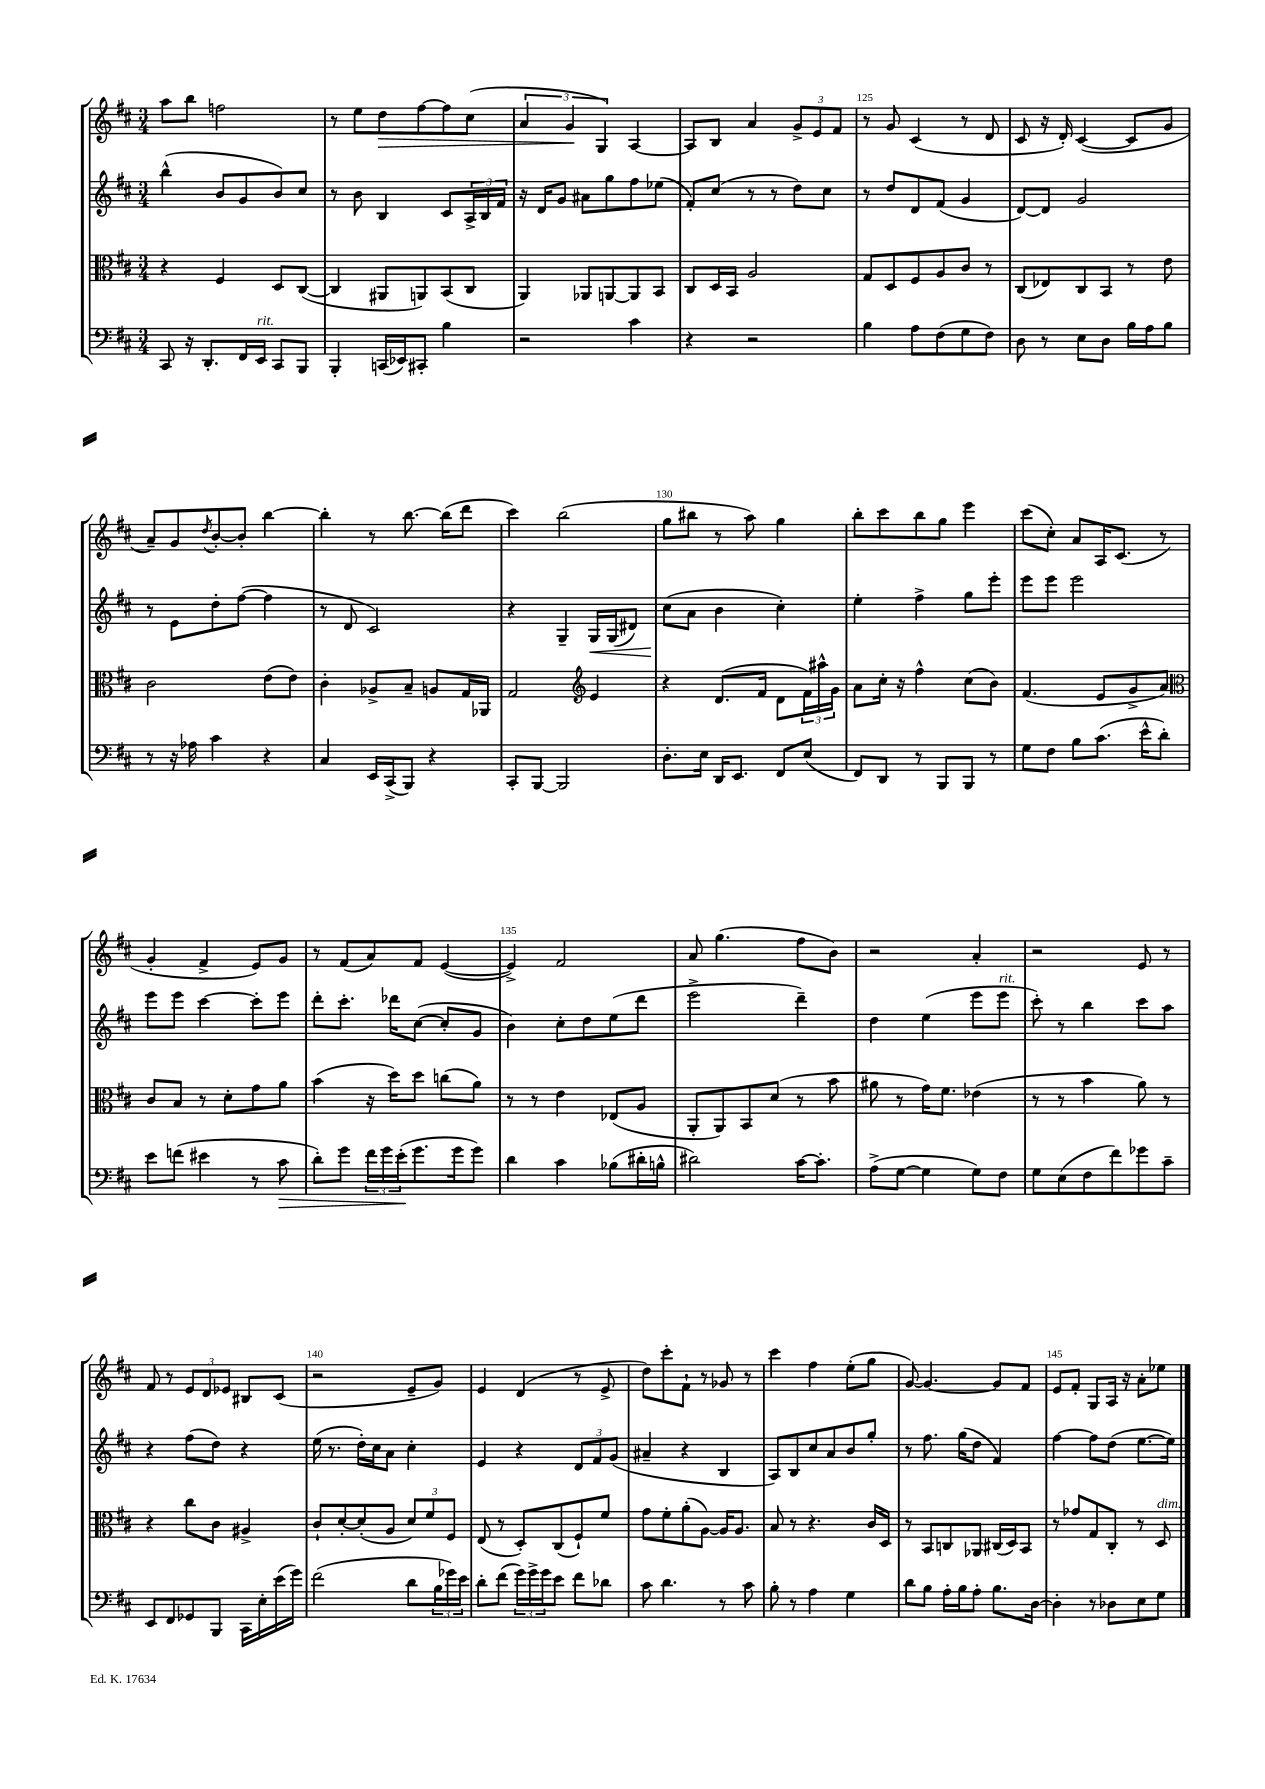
<<
\new StaffGroup <<
\new Staff = "s0" {
    \clef treble \key d \major \numericTimeSignature \time 3/4
    a''8 b''8 f''2 |
    r8 e''8 d''8\> fis''8~ fis''8 cis''8( |
    \tuplet 3/2 { a'4 g'4\! g4) } a4~ |
    a8 b8 a'4 \tuplet 3/2 { g'8-> e'8 fis'8 } |
    r8 g'8 cis'4( r8 d'8 |
    cis'8 r16 d'16-.) cis'4~( cis'8 g'8 |
    a'8--) g'8 \acciaccatura { d''8 } b'8~-. b'8-. b''4~ |
    b''4-. r8 b''8.~ b''16( d'''8 |
    cis'''4) b''2( |
    g''8 bis''8 r8 a''8) g''4 |
    b''8-. cis'''8 b''8 g''8 e'''4 |
    cis'''8( cis''8-.) a'8 a16 cis'8.( r8 |
    g'4-. fis'4-> e'8) g'8 |
    r8 fis'8( a'8) fis'8 e'4~( |
    e'4->) fis'2 |
    a'8 g''4.( fis''8 b'8) |
    r2 a'4-. |
    r2 e'8 r8 |
    fis'8 r8 \tuplet 3/2 { e'8 d'8 ees'8 } bis8 cis'8( |
    r2 e'8-- g'8) |
    e'4 d'4( r8 e'8-> |
    d''8) cis'''8-. fis'8-! r8 ges'8 r8 |
    cis'''4 fis''4 e''8-.( g''8 |
    g'8~) g'4.~ g'8 fis'8 |
    e'8 fis'8-. g8 a16 r16 a'8-. ees''8 \bar "|." |
}
\new Staff = "s1" {
    \clef treble \key d \major \numericTimeSignature \time 3/4
    b''4-^( b'8 g'8 b'8) cis''8 |
    r8 b'8 b4 cis'8 \tuplet 3/2 { a16-> b16 fis'16 } |
    r16 d'16 g'8 ais'8 g''8 fis''8 ees''8( |
    fis'8-.) cis''8( r8 r8 d''8) cis''8 |
    r8 d''8 d'8 fis'8( g'4 |
    d'8~) d'8 g'2 |
    r8 e'8 d''8-. fis''8~( fis''4 |
    r8 d'8 cis'2) |
    r4 g4-- g16\< g16( dis'8) |
    cis''8\!( a'8 b'4 cis''4-.) |
    e''4-. fis''4-> g''8 e'''8-. |
    e'''8 e'''8 e'''2 |
    e'''8 e'''8 cis'''4~ cis'''8-. e'''8 |
    d'''8-. cis'''8.-. des'''16 cis''8~( cis''8-. g'8 |
    b'4) cis''8-. d''8 e''8( d'''8 |
    e'''2-> d'''4--) |
    d''4 e''4( e'''8 e'''8^\markup { \italic "rit." } |
    cis'''8-.) r8 b''4 cis'''8 a''8 |
    r4 fis''8( d''8) r4 |
    e''16( r8. d''16-.) cis''16 a'8 cis''4-. |
    e'4 r4 \tuplet 3/2 { d'8 fis'8 g'8( } |
    ais'4-- r4 b4 |
    a8) b8 cis''8 a'8 b'8 g''8-. |
    r8 fis''8. g''16( d''8 fis'4) |
    fis''4~ fis''8 d''8( e''8.~ e''16) \bar "|." |
}
\new Staff = "s2" {
    \clef alto \key d \major \numericTimeSignature \time 3/4
    r4 fis4 d8 cis8~( |
    cis4 ais,8 a,8) b,8( cis8 |
    a,4) aes,8 a,8~ a,8 b,8 |
    cis8 d16 b,16 a2 |
    g8 d8 fis8 a8 cis'8 r8 |
    cis8( ees8) cis8 b,8 r8 e'8 |
    cis'2 e'8( e'8) |
    cis'4-. aes8-> b8-- a8 g16 aes,16 |
    g2 \clef treble e'4 |
    r4 d'8.( fis'16 d'8 \tuplet 3/2 { fis'16) ais''16-^ g'16 } |
    a'8 cis''16-. r16 fis''4-^ cis''8( b'8) |
    fis'4.( e'8 g'8-> a'8) |
    \clef alto cis'8 b8 r8 d'8-. g'8 a'8 |
    b'4( r16 d''16) d''8 c''8( a'8) |
    r8 r8 e'4 ees8( a8 |
    a,8-. a,8) b,8 d'8( r8 b'8 |
    ais'8 r8 g'16) fis'8. ees'4( |
    r8 r8 b'4 a'8) r8 |
    r4 cis''8 cis'8 ais4-> |
    cis'8-! d'8~-. d'8-.( a8 \tuplet 3/2 { d'8) fis'8 fis8 } |
    e8( r8 d8-.) cis8( fis8-!) fis'8 |
    g'8 fis'8-. a'8-.( a8~) a16 a8. |
    b8 r8 r4. cis'16 d16 |
    r8 b,8 c8 aes,8 cis16( d16) b,8 |
    r8 ges'8 g8 cis8-. r8 d8^\markup { \italic "dim." } \bar "|." |
}
\new Staff = "s3" {
    \clef bass \key d \major \numericTimeSignature \time 3/4
    cis,8 r16 d,8.-. fis,16 e,16^\markup { \italic "rit." } cis,8 b,,8 |
    b,,4-. c,16( ees,16) cis,8-. b4 |
    r2 cis'4 |
    r4 r2 |
    b4 a8 fis8( g8 fis8) |
    d8 r8 e8 d8 b16 a16 b8 |
    r8 r16 aes16 cis'4 r4 |
    cis4 e,16 cis,16->( b,,8) r4 |
    cis,8-. b,,8~ b,,2 |
    d8.-. e16 d,16 e,8. fis,8 e8( |
    fis,8) d,8 r8 b,,8 b,,8 r8 |
    g8 fis8 b8 cis'8.( e'16-^ d'8-.) |
    e'8 f'8( eis'4 r8 cis'8\> |
    d'8-.) g'8 \tuplet 3/2 { fis'16 g'16 e'16-.\!( } g'8. g'16 g'8) |
    d'4 cis'4 bes8( dis'16-. b16-^ |
    dis'2) cis'16~ cis'8.-. |
    a8->( g8~ g4 g8) fis8 |
    g8 e8( fis8 fis'8) ges'8 cis'8-- |
    e,8 fis,8 ges,8 b,,8 cis,16 e16-. e'16( g'16) |
    fis'2( d'8 \tuplet 3/2 { b16 ges'16) e'16 } |
    d'8-. fis'8( \tuplet 3/2 { g'16) g'16-> g'16 } e'8 fis'8 des'8 |
    cis'8 d'4. r8 cis'8 |
    b8-. r8 a4 g4 |
    d'8 b8 a16-. b16 a8-. b8. d16~ |
    d4-. r8 des8 e8 g8 \bar "|." |
}
>>
>>
\layout { \context { \Score currentBarNumber = #121 \override BarNumber.break-visibility = ##(#f #t #t) barNumberVisibility = #(every-nth-bar-number-visible 5) } }
